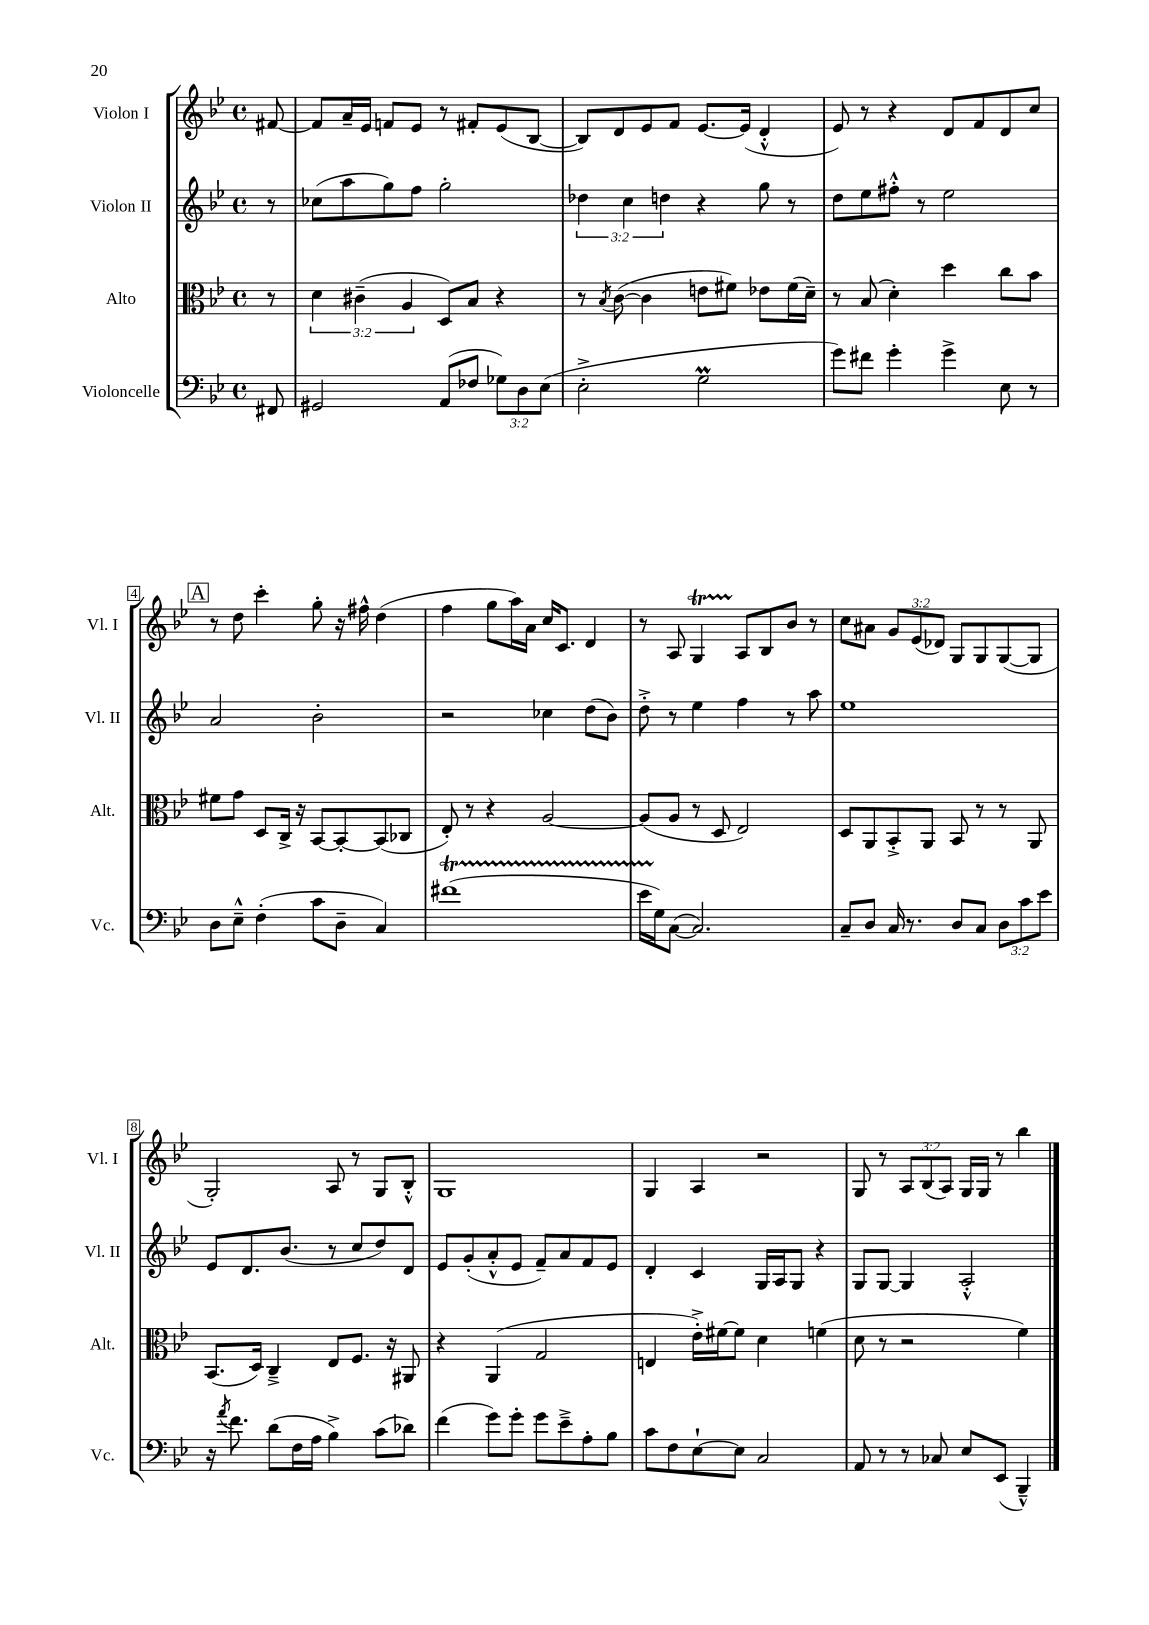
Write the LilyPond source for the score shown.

<<
\new StaffGroup <<
\new Staff = "s0" \with { instrumentName = "Violon I" shortInstrumentName = "Vl. I" } {
    \clef treble \key bes \major \defaultTimeSignature \time 4/4 \override Staff.TupletNumber.text = #tuplet-number::calc-fraction-text \partial 8
    fis'8~ |
    fis'8 a'16-- ees'16 f'8 ees'8 r8 fis'8-. ees'8( bes8~ |
    bes8) d'8 ees'8 f'8 ees'8.~ ees'16( d'4-.-^ |
    ees'8) r8 r4 d'8 f'8 d'8 c''8 |
    \mark \markup { \box "A" } r8 d''8 c'''4-. g''8-. r16 fis''16-^ d''4( |
    f''4 g''8 a''16) a'16 c''16 c'8. d'4 |
    r8 a8 g4\startTrillSpan a8\stopTrillSpan bes8 bes'8 r8 |
    c''8 ais'8 \tuplet 3/2 { g'8 ees'8( des'8) } g8 g8 g8~( g8 |
    g2-.) a8 r8 g8 bes8-.-^ |
    g1 |
    g4 a4 r2 |
    g8 r8 \tuplet 3/2 { a8 bes8( a8) } g16 g16 r8 bes''4 \bar "|." |
}
\new Staff = "s1" \with { instrumentName = "Violon II" shortInstrumentName = "Vl. II" } {
    \clef treble \key bes \major \defaultTimeSignature \time 4/4 \override Staff.TupletNumber.text = #tuplet-number::calc-fraction-text \partial 8
    r8 |
    ces''8( a''8 g''8) f''8 g''2-. |
    \tuplet 3/2 { des''4 c''4 d''4 } r4 g''8 r8 |
    d''8 ees''8 fis''8-.-^ r8 ees''2 |
    \mark \markup { \box "A" } a'2 bes'2-. |
    r2 ces''4 d''8( bes'8) |
    d''8-.-> r8 ees''4 f''4 r8 a''8 |
    ees''1 |
    ees'8 d'8. bes'8.( r8 c''8 d''8) d'8 |
    ees'8 g'8-.( a'8-.-^ ees'8 f'8--) a'8 f'8 ees'8 |
    d'4-. c'4 g16 a16 g8 r4 |
    g8 g8~ g4 a2-.-^ \bar "|." |
}
\new Staff = "s2" \with { instrumentName = "Alto" shortInstrumentName = "Alt." } {
    \clef alto \key bes \major \defaultTimeSignature \time 4/4 \override Staff.TupletNumber.text = #tuplet-number::calc-fraction-text \partial 8
    r8 |
    \tuplet 3/2 { d'4 cis'4--( a4 } d8) bes8 r4 |
    r8 \acciaccatura { bes8 } c'8~( c'4 e'8 fis'8) ees'8 fis'16( d'16--) |
    r8 bes8( d'4-.) d''4 c''8 bes'8 |
    \mark \markup { \box "A" } fis'8 g'8 d8 c16-> r16 bes,8~ bes,8~-. bes,8( ces8 |
    ees8-.) r8 r4 a2~ |
    a8( a8 r8 d8 ees2) |
    d8 a,8 bes,8-.-> a,8 bes,8 r8 r8 a,8 |
    bes,8.( d16) c4---> ees8 f8. r16 ais,8 |
    r4 a,4( g2 |
    e4 ees'16-.->) fis'16~ fis'8 d'4 f'4( |
    d'8 r8 r2 f'4) \bar "|." |
}
\new Staff = "s3" \with { instrumentName = "Violoncelle" shortInstrumentName = "Vc." } {
    \clef bass \key bes \major \defaultTimeSignature \time 4/4 \override Staff.TupletNumber.text = #tuplet-number::calc-fraction-text \partial 8
    fis,8 |
    gis,2 a,8( fes8 \tuplet 3/2 { ges8) d8 ees8( } |
    ees2-.-> g2\prall |
    g'8) fis'8 g'4-. g'4-> ees8 r8 |
    \mark \markup { \box "A" } d8 ees8---^ f4-.( c'8 d8-- c4) |
    fis'1\startTrillSpan( |
    ees'16 g16\stopTrillSpan) c8~( c2.) |
    c8-- d8 c16 r8. d8 c8 \tuplet 3/2 { d8 c'8 ees'8 } |
    r16 \acciaccatura { a'8 } f'8. d'8( f16 a16 bes4->) c'8( des'8) |
    f'4( g'8) g'8-. g'8 ees'8---> a8-. bes8 |
    c'8 f8 ees8~-! ees8 c2 |
    a,8 r8 r8 ces8 ees8 ees,8( bes,,4---^) \bar "|." |
}
>>
>>
\layout { \context { \Score \override BarNumber.stencil = #(make-stencil-boxer 0.1 0.3 ly:text-interface::print) } }
